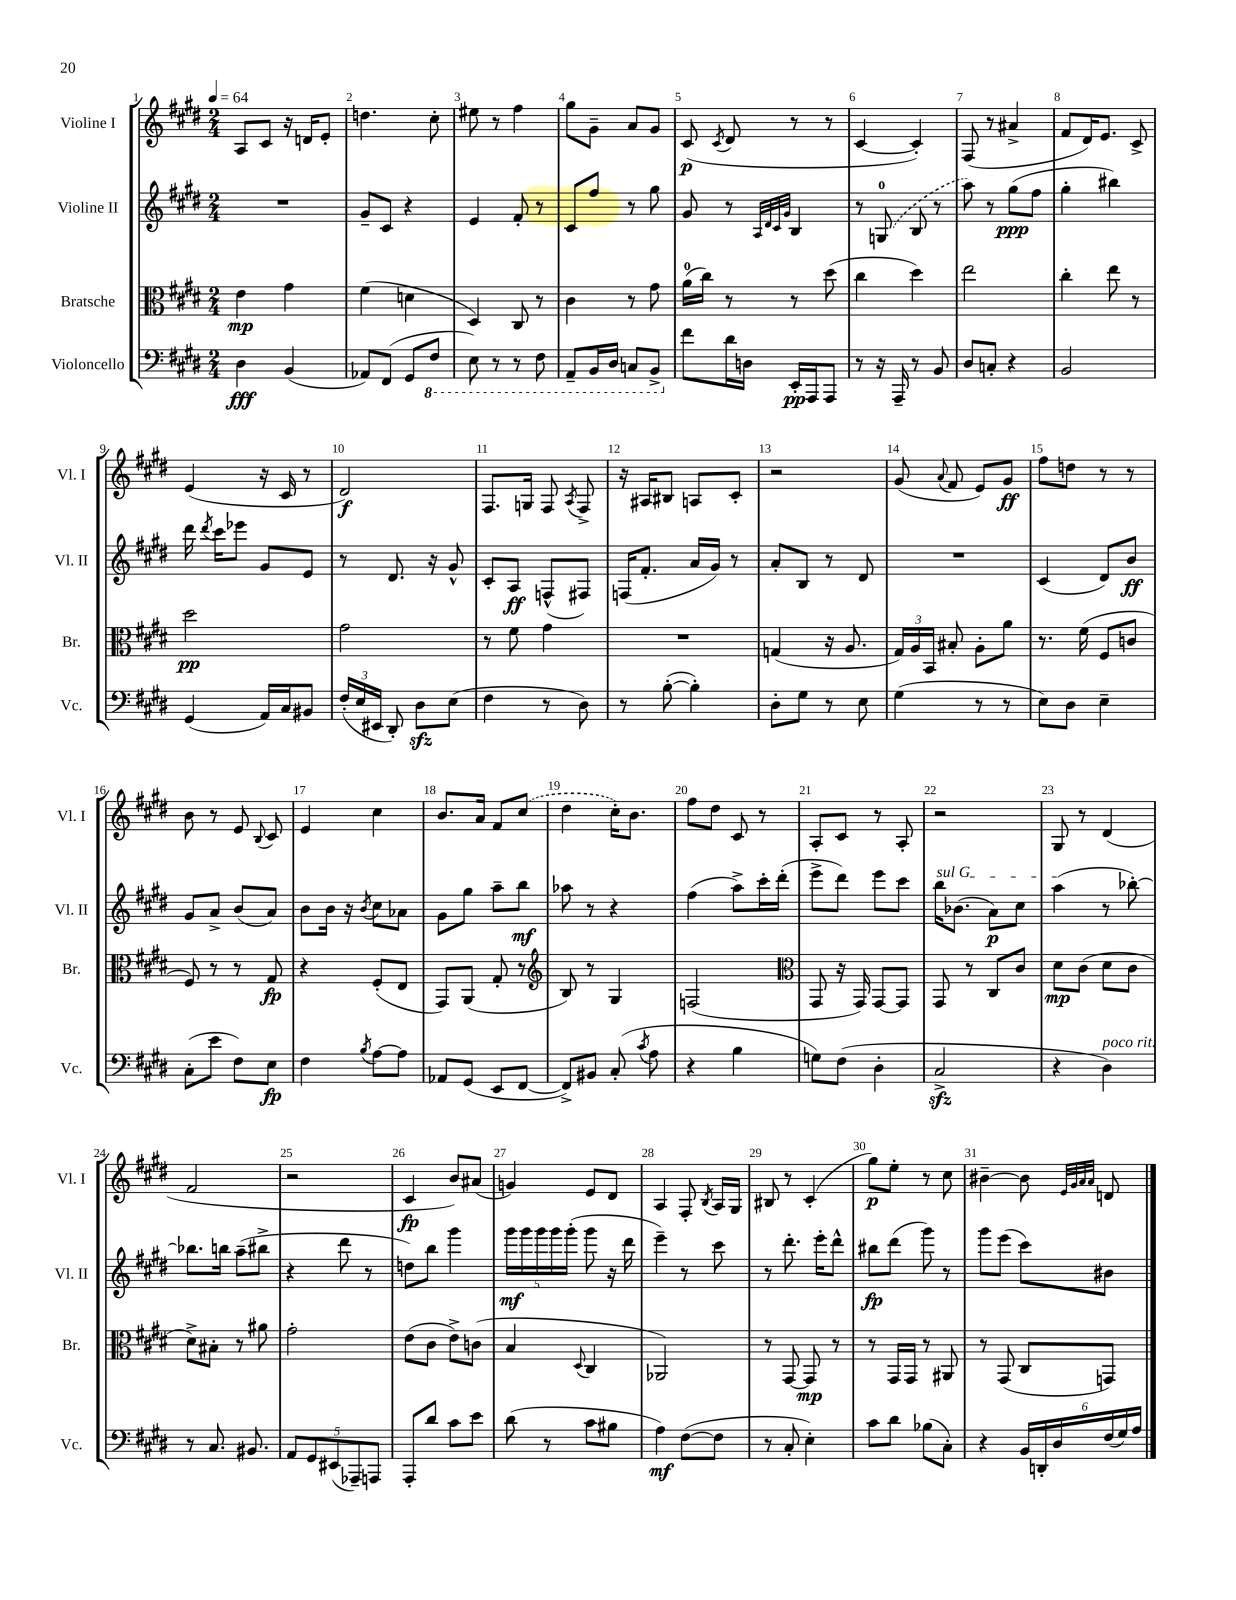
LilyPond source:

<<
\new StaffGroup <<
\new Staff = "s0" \with { instrumentName = "Violine I" shortInstrumentName = "Vl. I" } {
    \clef treble \key e \major \numericTimeSignature \time 2/4 \tempo 4 = 64
    \autoBeamOff a8[ cis'8] r16 d'16[ e'8]-. |
    d''4. cis''8-. |
    eis''8 r8 fis''4 |
    gis''8[ gis'8]-- a'8[ gis'8] |
    cis'8\p( \acciaccatura { cis'8 } dis'8 r8 r8 |
    cis'4~ cis'4-.) |
    fis8( r8 ais'4-> |
    fis'8[ dis'16) e'8.] cis'8-> |
    e'4( r16 cis'16 r8 |
    dis'2\f) |
    fis8.[ g16] fis8 \acciaccatura { a8 } fis8-> |
    r16 ais16[ bis8] a8[ cis'8]-. |
    r2 |
    gis'8( \appoggiatura { a'8 } fis'8 e'8[) gis'8]\ff |
    fis''8[ d''8] r8 r8 |
    b'8 r8 e'8 \appoggiatura { b8 } cis'8 |
    e'4 cis''4 |
    b'8.[ a'16] fis'8[ \once \slurDashed cis''8]( |
    dis''4 cis''16[-.) b'8.] |
    fis''8[ dis''8] cis'8 r8 |
    a8[-. cis'8] r8 a8-. |
    r2 |
    gis8 r8 dis'4( |
    fis'2 |
    r2 |
    cis'4\fp b'8[) ais'8]( |
    g'4) e'8[ dis'8] |
    a4 fis8-. \acciaccatura { b8 } a16[ gis16] |
    bis8 r8 cis'4-.( |
    gis''8[\p) e''8]-. r8 cis''8 |
    bis'4~-- bis'8 \grace { e'32[ gis'32 a'32 a'32] } d'8 \bar "|." |
}
\new Staff = "s1" \with { instrumentName = "Violine II" shortInstrumentName = "Vl. II" } {
    \clef treble \key e \major \numericTimeSignature \time 2/4
    \autoBeamOff R2 |
    gis'8[-- cis'8] r4 |
    e'4 fis'8-. r8 |
    cis'8[ fis''8] r8 gis''8 |
    gis'8 r8 \grace { a32[ dis'32 cis'32 gis'32] } b4 |
    r8 \once \slurDashed g8-0( b8 r8 |
    a''8) r8 gis''8[\ppp( fis''8] |
    gis''4-. bis''4) |
    dis'''16 \acciaccatura { dis'''8 } cis'''16[ ees'''8] gis'8[ e'8] |
    r8 dis'8. r16 gis'8-^ |
    cis'8[-. a8]\ff f8[-^( fis8]) |
    f16[( fis'8.]-. a'16[ gis'16]) r8 |
    a'8[-. b8] r8 dis'8 |
    R2 |
    cis'4( dis'8[) b'8]\ff |
    gis'8[ a'8]-> b'8[( a'8]) |
    b'8[ b'16] r16 \acciaccatura { b'8 } cis''8[ aes'8] |
    gis'8[ gis''8] a''8[-- b''8]\mf |
    aes''8 r8 r4 |
    fis''4( a''8[->) cis'''16-. dis'''16]-.( |
    e'''8[-> dis'''8]) e'''8[ cis'''8] |
    \once \override TextSpanner.bound-details.left.text = \markup { \italic "sul G" } b''16[\startTextSpan bes'8.]( a'8[\p) cis''8] |
    a''4\stopTextSpan( r8 bes''8~-.) |
    bes''8.[ b''16] a''8[--( bis''8]-> |
    r4 dis'''8 r8 |
    d''8[) b''8] gis'''4 |
    \tuplet 5/4 { gis'''16[\mf gis'''16 gis'''16 gis'''16 gis'''16]-.( } gis'''8 r16 dis'''16 |
    e'''4--) r8 cis'''8 |
    r8 dis'''8.-. e'''16[-. dis'''8]-^ |
    bis''8[\fp dis'''8]( gis'''8) r8 |
    gis'''8[ e'''8]( cis'''8[) bis'8] \bar "|." |
}
\new Staff = "s2" \with { instrumentName = "Bratsche" shortInstrumentName = "Br." } {
    \clef alto \key e \major \numericTimeSignature \time 2/4
    \autoBeamOff e'4\mp gis'4 |
    fis'4( d'4 |
    dis4) cis8 r8 |
    cis'4 r8 gis'8 |
    a'16[-0( cis''16]) r8 r8 dis''8( |
    cis''4 dis''4) |
    e''2 |
    cis''4-. e''8 r8 |
    dis''2\pp |
    gis'2 |
    r8 fis'8 gis'4 |
    R2 |
    g4( r16 a8. |
    \tuplet 3/2 { gis16[) a16 b,16] } bis8-. a8[-. a'8] |
    r8. fis'16( fis8[ c'8] |
    fis8) r8 r8 gis8\fp |
    r4 fis8[-.( e8] |
    gis,8[) a,8]( gis8-. r8 |
    \clef treble b8) r8 gis4 |
    f2( |
    \clef alto gis,8 r16 gis,16) gis,8[~ gis,8] |
    gis,8 r8 cis8[ cis'8] |
    dis'8[\mp cis'8]( dis'8[ cis'8] |
    dis'8[->) bis8]-. r8 ais'8 |
    gis'2-. |
    e'8[( cis'8] e'8[->) c'8]( |
    b4 \appoggiatura { dis8 } cis4 |
    aes,2) |
    r8 gis,8~ gis,8\mp r8 |
    r8 gis,16[ gis,16] r8 ais,8 |
    r8 gis,8( cis8[ g,8]) \bar "|." |
}
\new Staff = "s3" \with { instrumentName = "Violoncello" shortInstrumentName = "Vc." } {
    \clef bass \key e \major \numericTimeSignature \time 2/4
    \autoBeamOff dis4\fff b,4( |
    aes,8[) fis,8]( gis,8[ \ottava #-1 fis,8] |
    e,8) r8 r8 fis,8 |
    a,,8[-- b,,16 dis,16] c,8[ b,,8]-> \ottava #0 |
    fis'8[ dis'16 d16] e,16[-.\pp a,,16 a,,8] |
    r8 r16 a,,16-- r8 b,8 |
    dis8[ c8]-. r4 |
    b,2 |
    gis,4( a,16[) cis16 bis,8] |
    \tuplet 3/2 { fis16[-.( e16 eis,16] } dis,8-.) dis8[\sfz e8]( |
    fis4 r8 dis8) |
    r8 b8~-.( b4-.) |
    dis8[-. gis8] r8 e8 |
    gis4( r8 r8 |
    e8[) dis8] e4-- |
    cis8[-.( e'8] fis8[) e8]\fp |
    fis4 \acciaccatura { b8 } a8[~ a8] |
    aes,8[ gis,8]( e,8[ fis,8]~ |
    fis,8[->) bis,8] cis8-.( \acciaccatura { cis'8 } a8 |
    r4 b4 |
    g8[) fis8]( dis4-. |
    cis2->\sfz |
    r4 dis4^\markup { \italic "poco rit." }) |
    r8 cis8. bis,8. |
    \tuplet 5/4 { a,8[ gis,8 eis,8( aes,,8--) a,,8] } |
    a,,8[-. dis'8] cis'8[ e'8] |
    dis'8( r8 cis'8[ bis8] |
    a4\mf) fis8[~( fis8] |
    r8 cis8-. e4-.) |
    cis'8[ dis'8] bes8[( cis8]-.) |
    r4 \tuplet 6/4 { b,16[ d,16-. dis16 fis16( gis16) a16] } \bar "|." |
}
>>
>>
\layout { \context { \Score \override BarNumber.break-visibility = ##(#f #t #t) barNumberVisibility = #all-bar-numbers-visible } }
